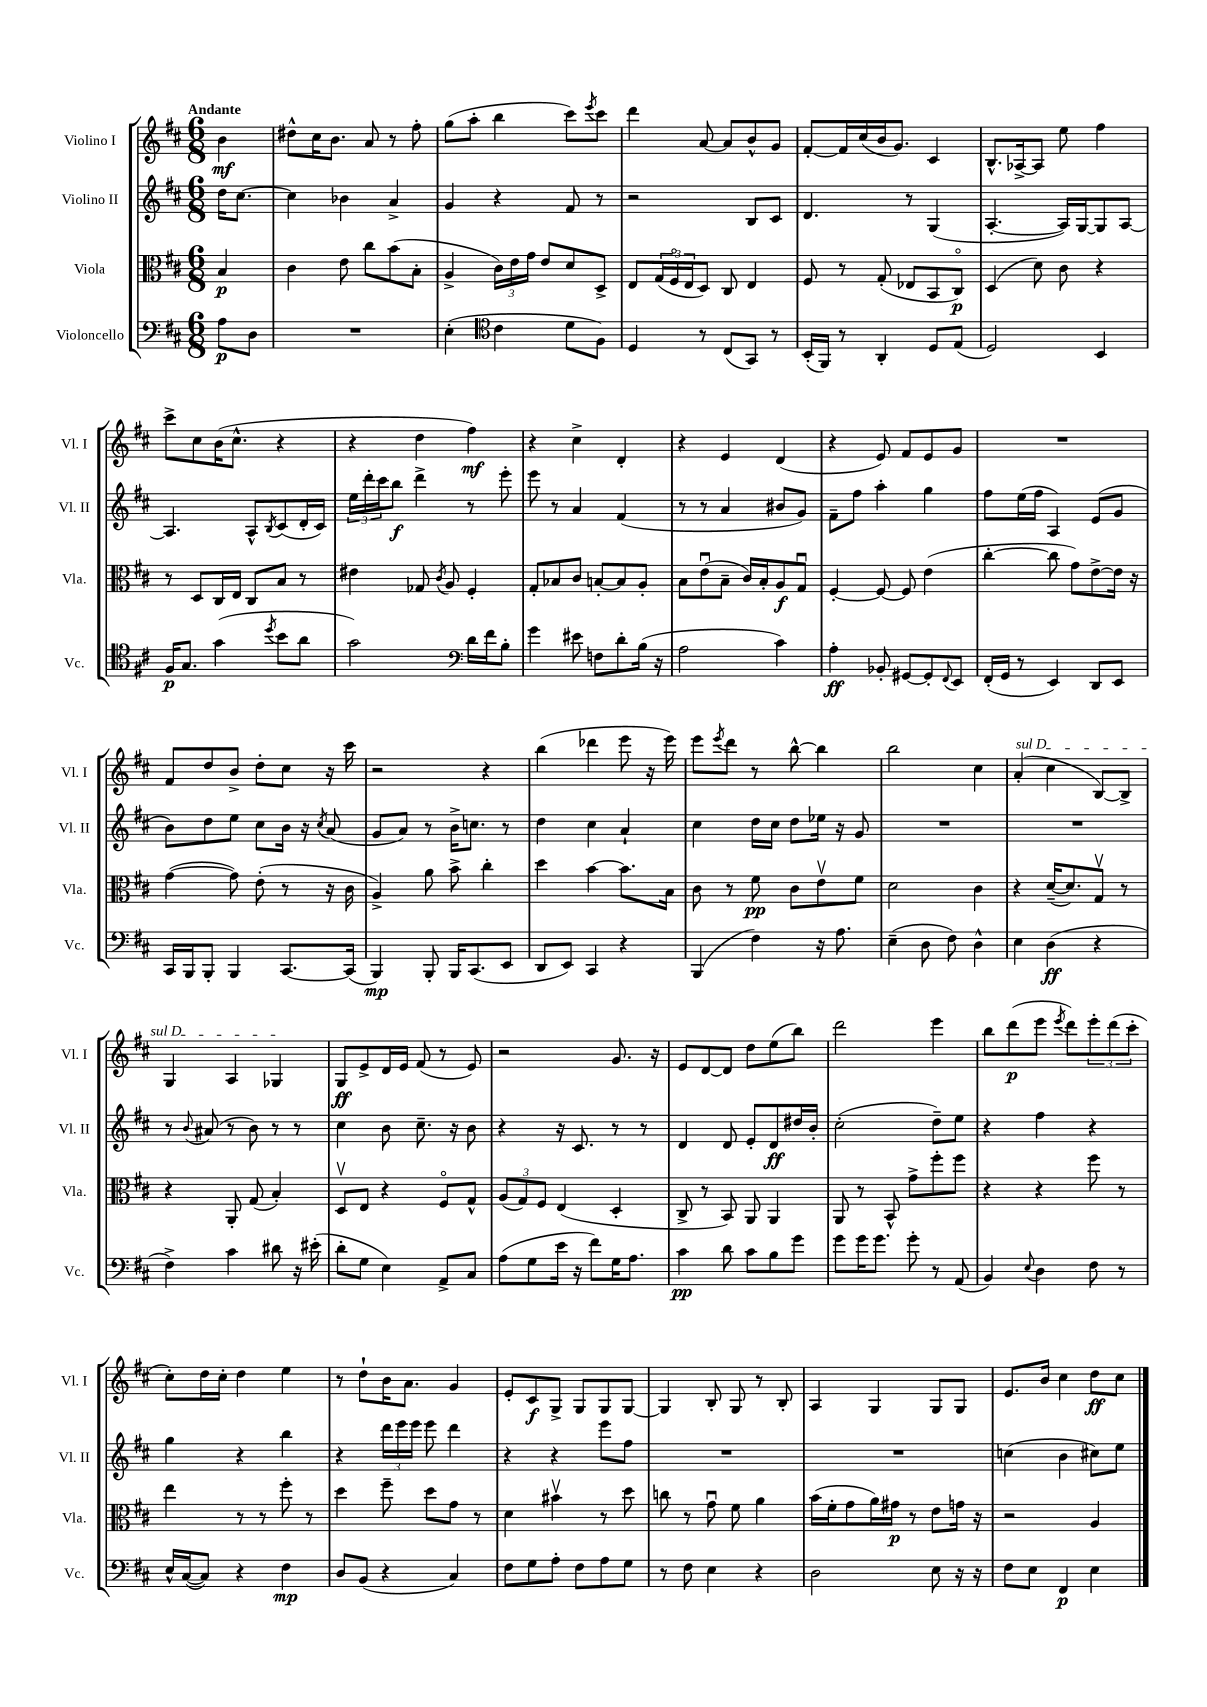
<<
\new StaffGroup <<
\new Staff = "s0" \with { instrumentName = "Violino I" shortInstrumentName = "Vl. I" } {
    \clef treble \key d \major \numericTimeSignature \time 6/8 \partial 4 \tempo "Andante"
    b'4\mf |
    dis''8-^ cis''16 b'8. a'8 r8 fis''8-. |
    g''8( a''8-. b''4 cis'''8) \acciaccatura { e'''8 } cis'''8 |
    d'''4 a'8~ a'8 b'8-^ g'8 |
    fis'8~-. fis'16 cis''16( b'16 g'8.) cis'4 |
    b8.-^ aes16~-> aes8 e''8 fis''4 |
    cis'''8-> cis''8 b'16( cis''8.-^ r4 |
    r4 d''4 fis''4\mf) |
    r4 cis''4-> d'4-. |
    r4 e'4 d'4( |
    r4 e'8) fis'8 e'8 g'8 |
    R2. |
    fis'8 d''8 b'8-> d''8-. cis''8 r16 cis'''16 |
    r2 r4 |
    b''4( des'''4 e'''8 r16 e'''16) |
    e'''8 \acciaccatura { e'''8 } d'''8 r8 b''8~-^ b''4 |
    b''2 cis''4 |
    \once \override TextSpanner.bound-details.left.text = \markup { \italic "sul D" } a'4-.\startTextSpan( cis''4 b8~) b8-> |
    g4 a4 ges4\stopTextSpan |
    g8\ff e'8-> d'16 e'16 fis'8( r8 e'8) |
    r2 g'8. r16 |
    e'8 d'8~ d'8 d''8 e''8( b''8) |
    d'''2 e'''4 |
    b''8 d'''8\p( e'''8 \acciaccatura { e'''8 } d'''8) \tuplet 3/2 { e'''8-. d'''8( cis'''8-. } |
    cis''8-.) d''16 cis''16-. d''4 e''4 |
    r8 d''8-! b'16 a'8. g'4 |
    e'8-. cis'8\f g8-> g8 g8 g8~ |
    g4 b8-. g8 r8 b8-. |
    a4 g4 g8 g8 |
    e'8. b'16 cis''4 d''8\ff cis''8 \bar "|." |
}
\new Staff = "s1" \with { instrumentName = "Violino II" shortInstrumentName = "Vl. II" } {
    \clef treble \key d \major \numericTimeSignature \time 6/8 \partial 4
    d''16 cis''8.~ |
    cis''4 bes'4 a'4-> |
    g'4 r4 fis'8 r8 |
    r2 b8 cis'8 |
    d'4. r8 g4( |
    a4.~-. a16) g16~ g8 a8~ |
    a4. a8-^ \acciaccatura { b8 } cis'8( d'16-. cis'16) |
    \tuplet 3/2 { e''16 d'''16-. cis'''16 } b''8\f d'''4-> r8 e'''8-. |
    e'''8 r8 a'4 fis'4( |
    r8 r8 a'4 bis'8 g'8) |
    fis'8-- fis''8 a''4-. g''4 |
    fis''8 e''16( fis''16 a4) e'8( g'8 |
    b'8) d''8 e''8 cis''8 b'16 r16 \acciaccatura { cis''8 } a'8( |
    g'8 a'8) r8 b'16-> c''8. r8 |
    d''4 cis''4 a'4-! |
    cis''4 d''16 cis''16 d''8 ees''16 r16 g'8 |
    R2. |
    R2. |
    r8 \appoggiatura { b'8 } ais'8( r8 b'8) r8 r8 |
    cis''4 b'8 cis''8.-- r16 b'8 |
    r4 r16 cis'8. r8 r8 |
    d'4 d'8 e'8-. d'8\ff dis''16 b'16-. |
    cis''2-.( d''8--) e''8 |
    r4 fis''4 r4 |
    g''4 r4 b''4 |
    r4 \tuplet 3/2 { d'''16 e'''16 e'''16 } e'''8 d'''4 |
    r4 r4 e'''8 fis''8 |
    R2. |
    R2. |
    c''4( b'4 cis''8) e''8 \bar "|." |
}
\new Staff = "s2" \with { instrumentName = "Viola" shortInstrumentName = "Vla." } {
    \clef alto \key d \major \numericTimeSignature \time 6/8 \partial 4
    b4\p |
    cis'4 e'8 cis''8 b'8( b8-. |
    a4-> \tuplet 3/2 { cis'16) e'16 g'16 } e'8 d'8 d8-> |
    e8 \tuplet 3/2 { g16( fis16\flageolet e16 } d8) cis8 e4 |
    fis8 r8 g8-.( ees8 b,8 cis8\flageolet\p) |
    d4( d'8) cis'8 r4 |
    r8 d8 cis16 e16 cis8 b8 r8 |
    eis'4 ges8 \acciaccatura { cis'8 } a8 fis4-. |
    g8-. bes8 cis'8 b8~-. b8 a8-. |
    b8 e'8\downbow( b8-- cis'16) b16-. a8\f g8\downbow |
    fis4~-. fis8~ fis8 e'4( |
    cis''4~-. cis''8 g'8) e'8~-> e'16 r16 |
    g'4~( g'8) e'8-.( r8 r16 cis'16 |
    a4->) a'8 b'8-> cis''4-. |
    d''4 b'4~ b'8. b16 |
    cis'8 r8 fis'8\pp cis'8 e'8\upbow fis'8 |
    d'2 cis'4 |
    r4 d'16~--( d'8.) g8\upbow r8 |
    r4 a,8-. g8( b4-.) |
    d8\upbow e8 r4 fis8\flageolet g8-^ |
    \tuplet 3/2 { a8( g8) fis8 } e4( d4-. |
    cis8-> r8 b,8) a,8 a,4 |
    a,8 r8 b,8-^ g'8-> fis''8-. fis''8 |
    r4 r4 fis''8 r8 |
    e''4 r8 r8 fis''8-. r8 |
    d''4 fis''8-- d''8 g'8 r8 |
    d'4 bis'4\upbow r8 d''8 |
    c''8 r8 g'8\downbow fis'8 a'4 |
    b'16( fis'16-. g'8 a'16) gis'16\p r8 e'8 g'16 r16 |
    r2 a4 \bar "|." |
}
\new Staff = "s3" \with { instrumentName = "Violoncello" shortInstrumentName = "Vc." } {
    \clef bass \key d \major \numericTimeSignature \time 6/8 \partial 4
    a8\p d8 |
    R2. |
    e4-.( \clef tenor cis'4 d'8 fis8) |
    d4 r8 cis8( g,8) r8 |
    b,16-.( fis,16) r8 a,4-. d8 e8( |
    d2) b,4 |
    fis16\p g8. g'4( \acciaccatura { d''8 } b'8 a'8 |
    g'2) \clef bass d'16 fis'16 b8-. |
    g'4 eis'8 f8 d'8-. b16( r16 |
    a2 cis'4) |
    a4-.\ff bes,8-. gis,8~ gis,8-. \appoggiatura { fis,8 } e,8 |
    fis,16-.( g,16 r8 e,4) d,8 e,8 |
    cis,16 b,,16 b,,8-. b,,4 cis,8.~ cis,16( |
    b,,4\mp) b,,8-. b,,16 cis,8.( e,8 |
    d,8 e,8) cis,4 r4 |
    b,,4( fis4) r16 a8. |
    e4--( d8 fis8) d4-^ |
    e4 d4\ff( r4 |
    fis4->) cis'4 dis'8 r16 eis'16-.( |
    d'8-. g8 e4) a,8-> cis8 |
    a8( g8 e'16 r16 fis'8) g16 a8. |
    cis'4\pp d'8 cis'8 b8 g'8 |
    g'8 g'16 g'8. g'8-. r8 a,8( |
    b,4) \appoggiatura { e8 } d4 fis8 r8 |
    e16-^ cis16~( cis8) r4 fis4\mp |
    d8 b,8( r4 cis4) |
    fis8 g8 a8-. fis8 a8 g8 |
    r8 fis8 e4 r4 |
    d2 e8 r16 r16 |
    fis8 e8 fis,4\p e4 \bar "|." |
}
>>
>>
\layout { \context { \Score \remove "Bar_number_engraver" } }
